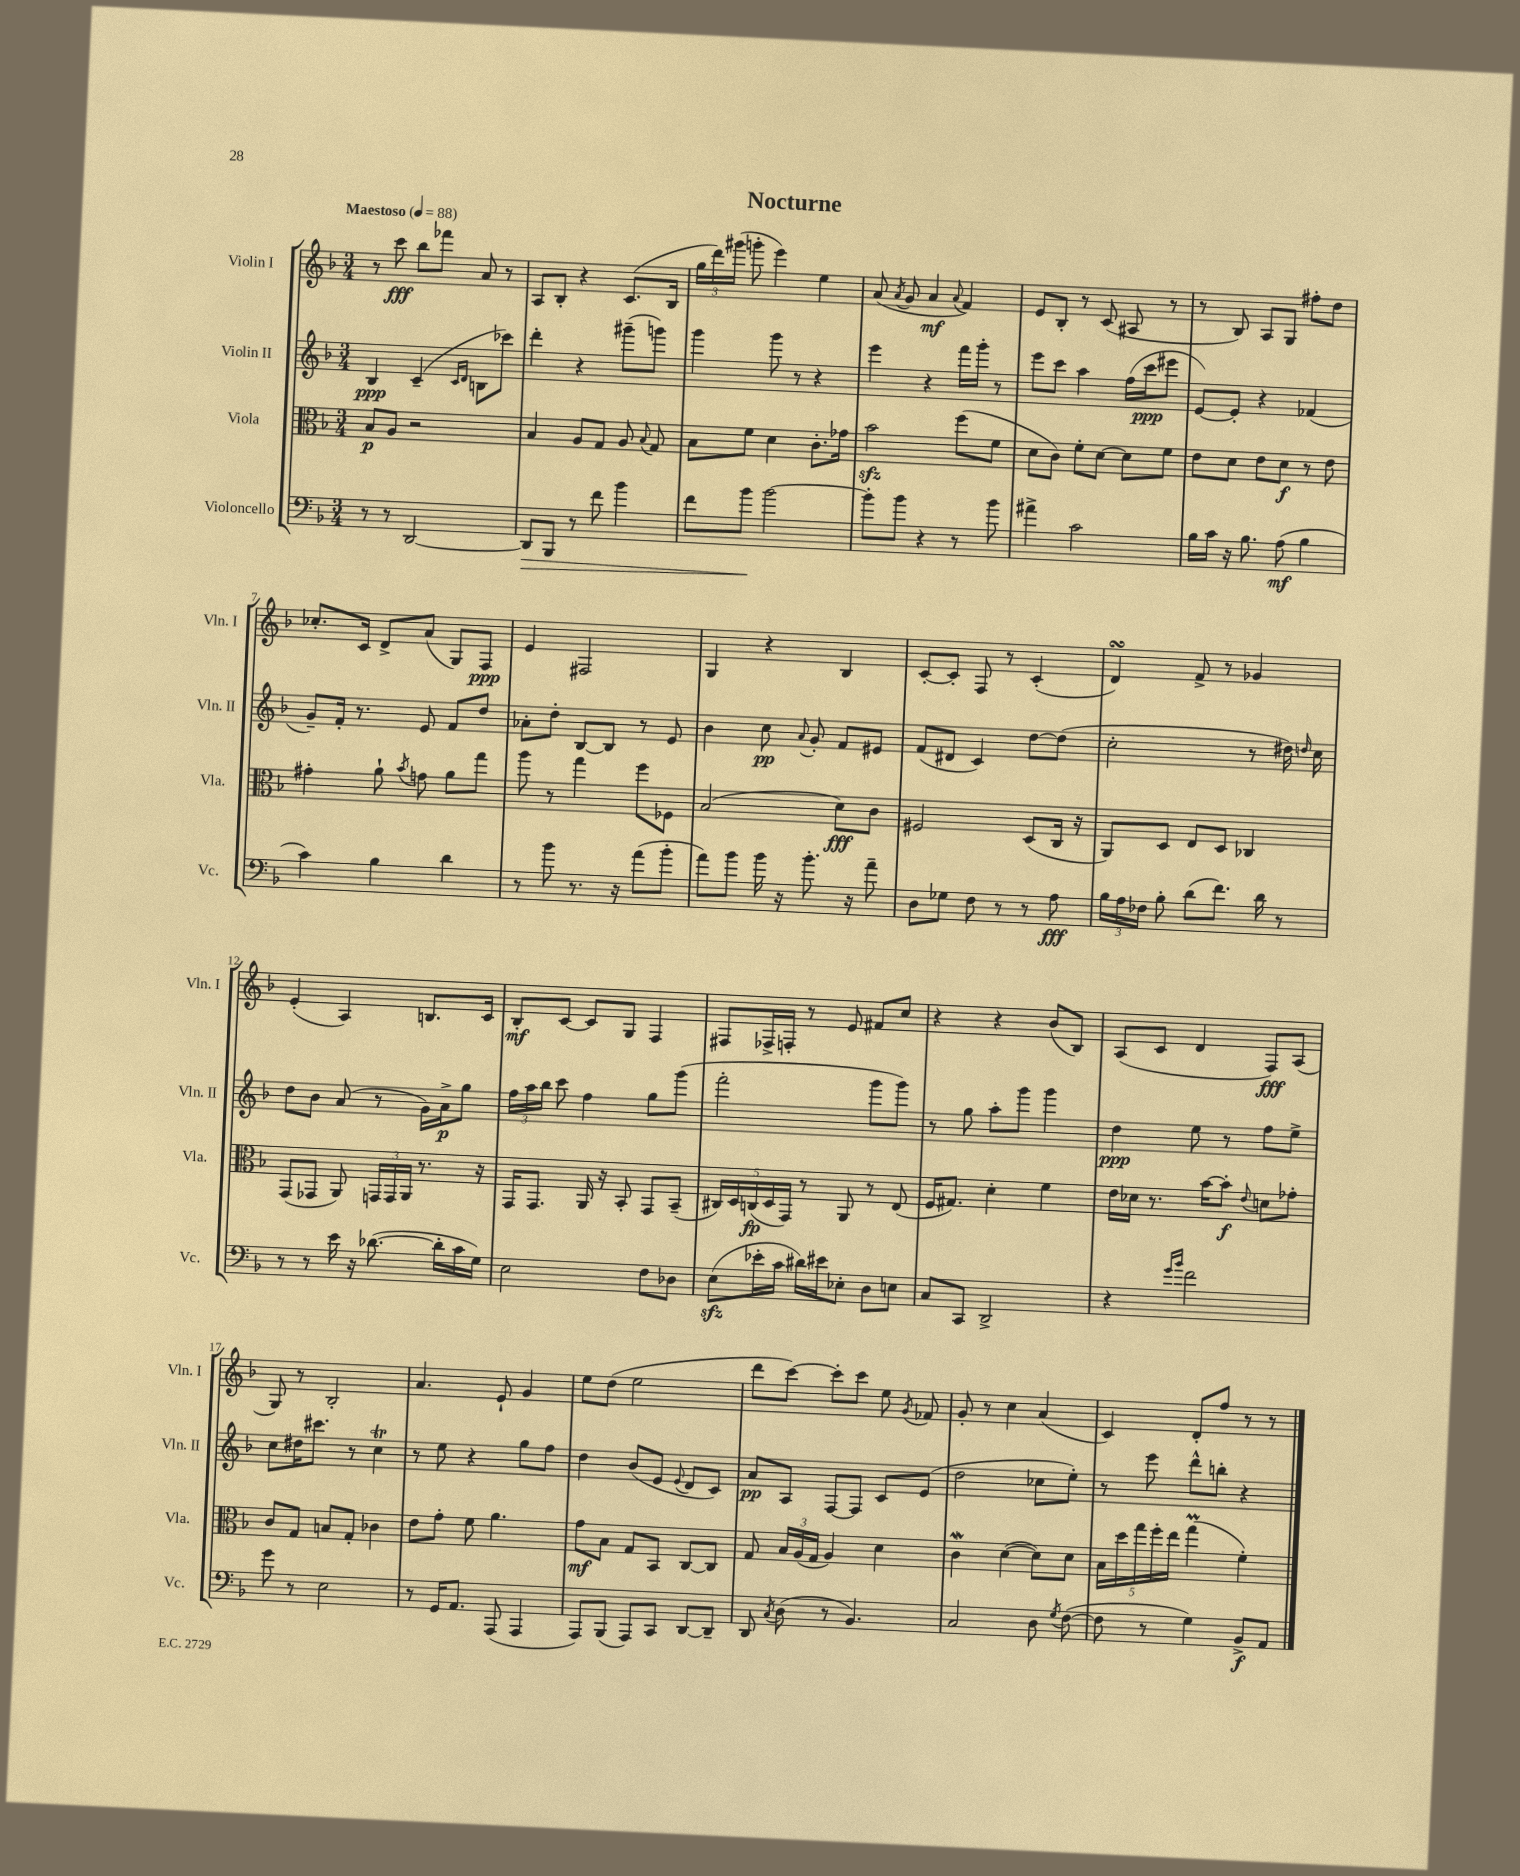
\header { title = "Nocturne" }
<<
\new StaffGroup <<
\new Staff = "s0" \with { instrumentName = "Violin I" shortInstrumentName = "Vln. I" } {
    \clef treble \key f \major \numericTimeSignature \time 3/4 \tempo "Maestoso" 4 = 88
    \autoBeamOff r8 c'''8\fff bes''8[ fes'''8] a'8 r8 |
    a8[ bes8]-. r4 c'8.[( bes16] |
    \tuplet 3/2 { g''16[ d'''16) gis'''16]( } g'''8-. e'''4) e''4 |
    a'8( \acciaccatura { a'8 } g'8 a'4\mf \appoggiatura { a'8 } f'4) |
    e'8[ bes8]-. r8 c'8( ais8 r8 |
    r8 bes8) a8[ g8] fis''8[-. d''8] |
    ces''8.[-. c'16] d'8[-> a'8]( g8[) f8]\ppp |
    e'4 fis2 |
    g4 r4 bes4 |
    c'8[~-. c'8]-. f8 r8 c'4-.( |
    d'4\turn) f'8-> r8 ges'4 |
    e'4-.( a4) b8.[ c'16] |
    bes8[-.\mf c'8]~ c'8[ g8] f4 |
    fis8[ fes16-> f16]-. r8 e'8 fis'8[ c''8] |
    r4 r4 bes'8[( bes8]) |
    a8[( c'8] d'4 f8[\fff) a8]( |
    g8) r8 bes2-. |
    a'4. e'8-! g'4 |
    e''8[ d''8]( e''2 |
    d'''8[ c'''8]~) c'''8[-. c'''8] e''8 \acciaccatura { g'8 } fes'8 |
    g'8-. r8 c''4 a'4( |
    c'4) d'8[-. f''8] r8 r8 \bar "|." |
}
\new Staff = "s1" \with { instrumentName = "Violin II" shortInstrumentName = "Vln. II" } {
    \clef treble \key f \major \numericTimeSignature \time 3/4
    \autoBeamOff bes4\ppp c'4--( \grace { c'16[ d'16] } b8[ ces'''8]) |
    d'''4-. r4 gis'''8[--( g'''8]) |
    g'''4 g'''8 r8 r4 |
    e'''4 r4 f'''16[ g'''16]-. r8 |
    e'''8[ c'''8] a''4 f''16[( c'''16\ppp eis'''8] |
    e'8[~) e'8]-. r4 fes'4( |
    g'8[--) f'16]-. r8. e'8 f'8[ d''8] |
    aes'8[-. d''8]-. bes8[~ bes8] r8 e'8 |
    bes'4 c''8\pp \appoggiatura { a'8 } g'8-. f'8[ eis'8] |
    f'8[( dis'8] c'4) d''8[~ d''8]( |
    c''2-. r8 dis''16) \grace { d''16 } c''16 |
    d''8[ bes'8] a'8( r8 g'16[) a'16->\p g''8] |
    \tuplet 3/2 { f''16[ a''16 bes''16] } c'''8 f''4 g''8[ g'''8]( |
    f'''2-. g'''8[ g'''8]) |
    r8 g''8 a''8[-. g'''8] g'''4 |
    d''4\ppp e''8 r8 f''8[ e''8]-> |
    c''8[ dis''16 cis'''8.] r8 c''4\trill |
    r8 e''8 r4 g''8[ f''8] |
    d''4 bes'8[( e'8] \appoggiatura { e'8 } d'8[ c'8]) |
    a'8[\pp a8] f8[~ f8] c'8[ e'8]( |
    d''2 ces''8[ e''8]-.) |
    r8 e'''8 d'''8[-^ b''8]-. r4 \bar "|." |
}
\new Staff = "s2" \with { instrumentName = "Viola" shortInstrumentName = "Vla." } {
    \clef alto \key f \major \numericTimeSignature \time 3/4
    \autoBeamOff bes8[\p a8] r2 |
    bes4 a8[ g8] a8 \appoggiatura { bes8 } g8 |
    bes8[ f'8] d'4 c'8.[-. ges'16] |
    bes'2\sfz f''8[( f'8] |
    d'8[ c'8]) f'8[-. d'8]~ d'8[ f'8] |
    e'8[ d'8] e'8[ d'8]\f r8 e'8 |
    gis'4-. a'8-! \acciaccatura { bes'8 } g'8 a'8[ g''8] |
    a''8 r8 g''4 f''8[ fes8] |
    bes2( d'8[\fff) c'8] |
    fis2 d8[( c16] r16 |
    a,8[) d8] e8[ d8] ces4 |
    g,8[( ges,8] a,8) \tuplet 3/2 { g,16[ g,16 a,16] } r8. r16 |
    g,16[ g,8.] a,16 r16 bes,8-. g,8[ bes,8]--( |
    \tuplet 5/4 { cis16[) d16 c16\fp( d16 g,16]) } r8 a,8 r8 e8( |
    f16[ gis8.]) d'4-. f'4 |
    e'16[ des'16] r8. bes'16[~ bes'8]-.\f \appoggiatura { e'8 } d'8[ ges'8]-. |
    c'8[ g8] b8[ g8]-. ces'4 |
    e'8[ g'8]-. f'8 a'4. |
    g'8[\mf bes8] g8[ bes,8] c8[~ c8] |
    g8 \tuplet 3/2 { bes16[ a16( g16] } a4) d'4 |
    c'4\mordent d'4~( d'8[) d'8] |
    \tuplet 5/4 { bes16[ d''16 g''16 f''16-. e''16] } g''4\prall( f'4-.) \bar "|." |
}
\new Staff = "s3" \with { instrumentName = "Violoncello" shortInstrumentName = "Vc." } {
    \clef bass \key f \major \numericTimeSignature \time 3/4
    \autoBeamOff r8 r8 d,2~ |
    d,8[\> bes,,8] r8 f'8 bes'4 |
    f'8[ bes'8]\! bes'2~ |
    bes'8[-. bes'8] r4 r8 bes'8 |
    ais'4-> c'2 |
    bes16[ c'16] r16 bes8. a8\mf( bes4 |
    c'4) bes4 d'4 |
    r8 bes'8 r8. r16 a'8[( bes'8]-. |
    a'8[) bes'8] bes'16 r16 bes'8.-. r16 a'8-- |
    d8[ ges8] f8 r8 r8 a8\fff |
    \tuplet 3/2 { bes16[ a16 fes16] } bes8-. d'8[( f'8.]) d'16 r8 |
    r8 r8 e'16 r16 des'8.~( des'16[-. c'16 g16]) |
    e2 f8[ des8] |
    e8[\sfz( ees'16-. c'16] dis'16[) eis'16 ees8]-. d8[ e8] |
    c8[ c,8] d,2-> |
    r4 \grace { g'16[ bes'16] } f'2 |
    g'8 r8 e2 |
    r8 g,16[ a,8.] a,,8( a,,4 |
    a,,8[) bes,,8]( a,,8[) c,8] d,8[~ d,8]-- |
    d,8 \acciaccatura { c8 } d8( r8 bes,4.) |
    c2 d8 \acciaccatura { g8 } f8~( |
    f8 r8 g4) bes,8[->\f a,8] \bar "|." |
}
>>
>>
